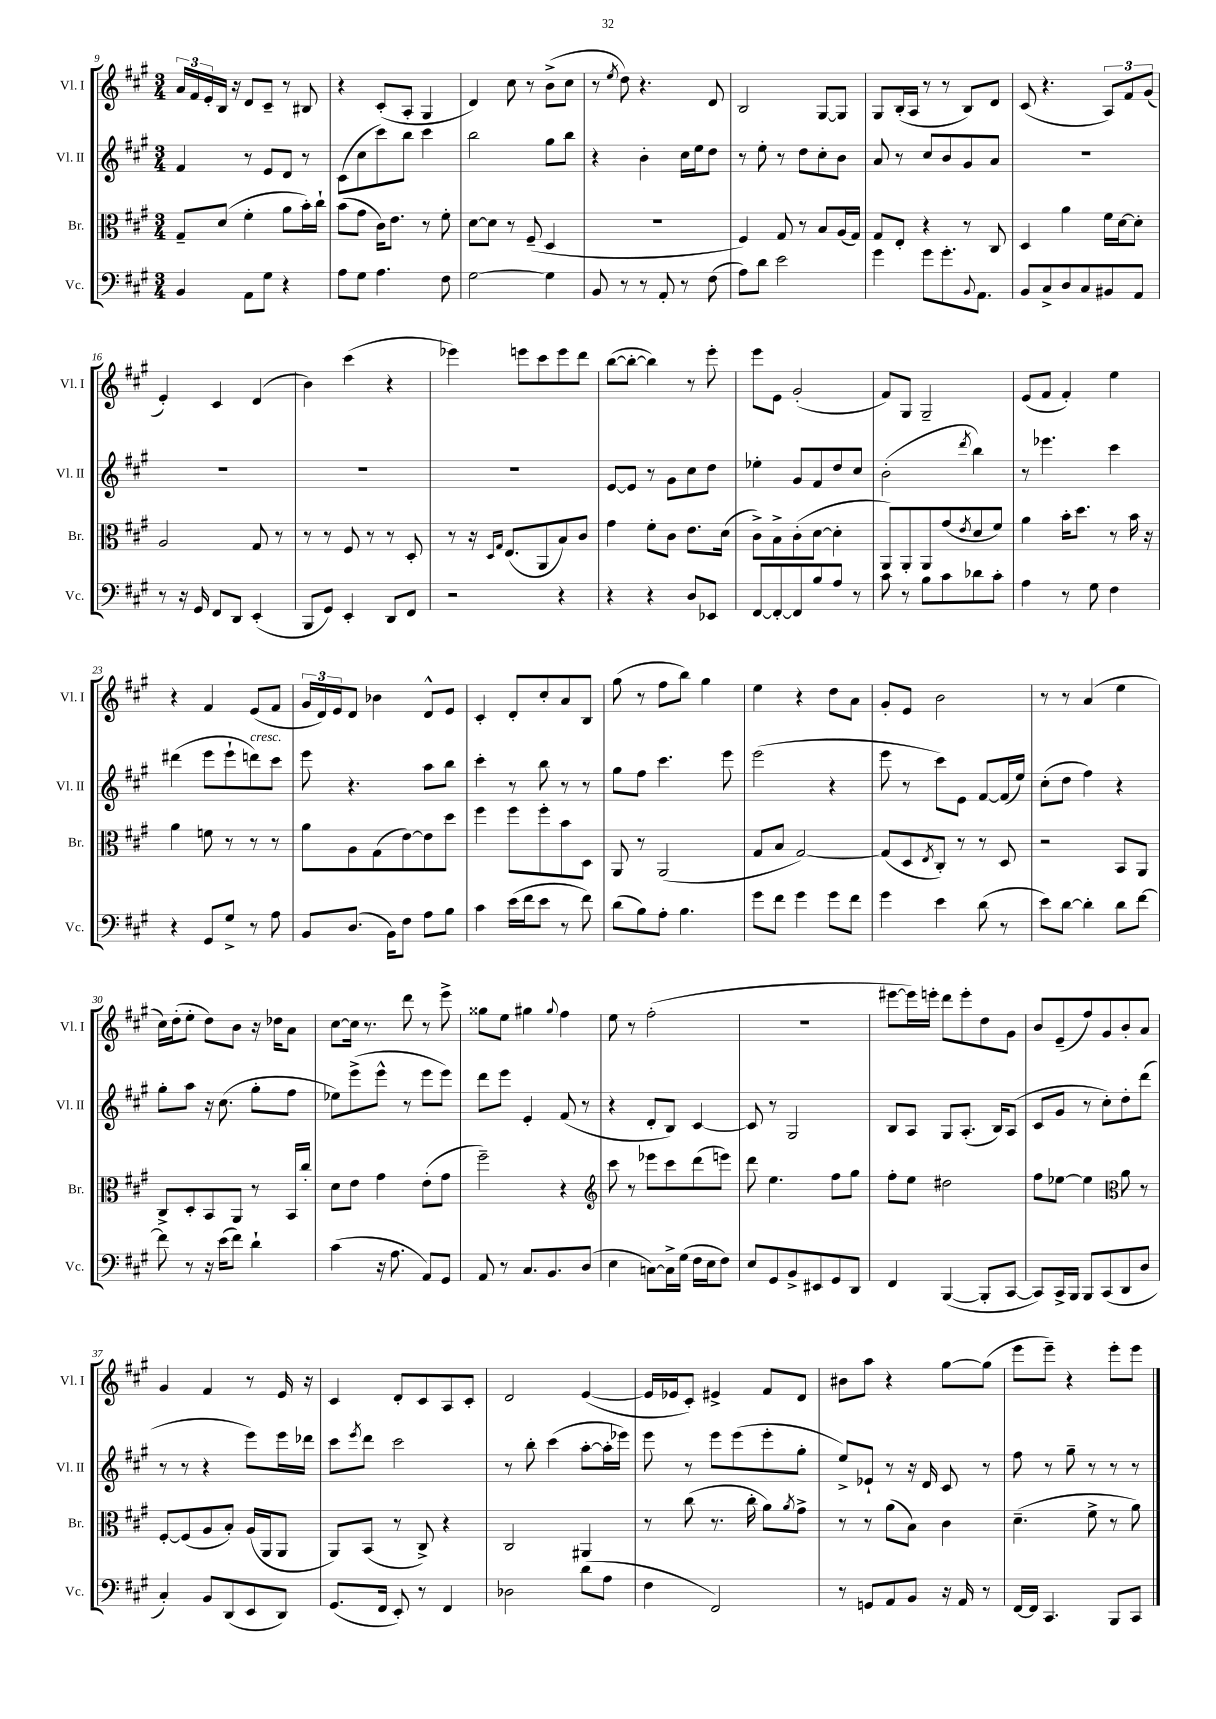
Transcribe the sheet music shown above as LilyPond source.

<<
\new StaffGroup <<
\new Staff = "s0" \with { instrumentName = "Vl. I" shortInstrumentName = "Vl. I" } {
    \clef treble \key a \major \numericTimeSignature \time 3/4
    \tuplet 3/2 { a'16 fis'16 e'16-. } b16 r16 d'8 cis'8-- r8 bis8 |
    r4 cis'8-.( a8-. gis4 |
    d'4) cis''8 r8 b'8->( cis''8 |
    r8 \acciaccatura { e''8 } d''8) r4. d'8 |
    b2 gis8~ gis8 |
    gis8 b16-.( a16 r8 r8 b8) d'8 |
    cis'8( r4. \tuplet 3/2 { a8) fis'8 gis'8( } |
    e'4-.) cis'4 d'4( |
    b'4) cis'''4( r4 |
    ees'''4) e'''8 cis'''8 e'''8 d'''8 |
    b''8~( b''8~-. b''4) r8 e'''8-. |
    e'''8 e'8 gis'2-.( |
    fis'8) gis8 gis2-- |
    e'8( fis'8 fis'4-.) e''4 |
    r4 fis'4 e'8( fis'8 |
    \tuplet 3/2 { gis'16 d'16) e'16 } d'8 bes'4 d'8-^ e'8 |
    cis'4-. d'8-. cis''8-. a'8 b8 |
    gis''8( r8 fis''8 b''8) gis''4 |
    e''4 r4 d''8 a'8 |
    gis'8-. e'8 b'2 |
    r8 r8 a'4( e''4 |
    cis''16) d''16-.( e''8-. d''8) b'8 r16 des''16 a'8 |
    cis''8~ cis''16 r8. d'''8 r8 e'''8-> |
    gisis''8 e''8 gis''4 \appoggiatura { gis''8 } fis''4 |
    e''8 r8 fis''2-.( |
    R2. |
    eis'''8~ eis'''16) e'''16-. d'''8 e'''8-. d''8 gis'8 |
    b'8 e'8--( fis''8) gis'8 b'8-. a'8 |
    gis'4 fis'4 r8 e'16 r16 |
    cis'4 d'8-. cis'8 a8 cis'8-. |
    d'2 e'4~( |
    e'16 ees'16 cis'8-.) eis'4-> fis'8 d'8 |
    bis'8 a''8 r4 gis''8~ gis''8( |
    e'''8 e'''8--) r4 e'''8-. e'''8 \bar "|." |
}
\new Staff = "s1" \with { instrumentName = "Vl. II" shortInstrumentName = "Vl. II" } {
    \clef treble \key a \major \numericTimeSignature \time 3/4
    fis'4 r8 e'8 d'8 r8 |
    cis'8( cis''8 cis'''8) b''8 cis'''4 |
    b''2 gis''8 b''8 |
    r4 b'4-. cis''16 e''16 d''8 |
    r8 e''8-. r8 d''8 cis''8-. b'8 |
    a'8 r8 cis''8 b'8 gis'8 a'8 |
    R2. |
    R2. |
    R2. |
    R2. |
    e'8~ e'8 r8 gis'8 cis''8 d''8 |
    ees''4-. gis'8 fis'8 d''8 cis''8 |
    b'2-.( \acciaccatura { d'''8 } b''4) |
    r8 ees'''4. cis'''4 |
    dis'''4( e'''8 e'''8-! d'''8^\markup { \italic "cresc." }) cis'''8 |
    e'''8 r4. a''8 b''8 |
    cis'''4-. r8 b''8 r8 r8 |
    gis''8 fis''8 cis'''4. e'''8 |
    e'''2( r4 |
    e'''8 r8 cis'''8) e'8 fis'8~ fis'16( e''16) |
    cis''8-.( d''8 fis''4) r4 |
    gis''8-. a''8 r16 cis''8.( gis''8-. fis''8 |
    ees''8) e'''8->( e'''8-^ r8 e'''8 e'''8) |
    d'''8 e'''8 e'4-. fis'8( r8 |
    r4 d'8-. b8) cis'4~ |
    cis'8 r8 gis2 |
    b8 a8 gis8 a8.-.( b16) a8( |
    cis'8 gis'8 r8 cis''8-.) d''8-. d'''8( |
    r8 r8 r4 e'''8) e'''16 des'''16 |
    cis'''8 \acciaccatura { e'''8 } d'''8 cis'''2 |
    r8 b''8-. cis'''4( a''8~-. a''16-. ees'''16) |
    e'''8 r8 e'''8 e'''8( e'''8-. gis''8-. |
    e''8->) ees'8-! r8 r16 d'16 cis'8 r8 |
    fis''8 r8 gis''8-- r8 r8 r8 \bar "|." |
}
\new Staff = "s2" \with { instrumentName = "Br." shortInstrumentName = "Br." } {
    \clef alto \key a \major \numericTimeSignature \time 3/4
    gis8-- d'8( fis'4-. a'8 b'16-.) cis''16-! |
    b'8( gis'8 cis'16) e'8. r8 fis'8-. |
    d'8~ d'8 r8 fis8--( d4 |
    R2. |
    fis4) gis8 r8 b8 a16( gis16) |
    gis8 e8-. r4 r8 cis8 |
    d4 a'4 fis'16 d'16~ d'8-. |
    a2 gis8 r8 |
    r8 r8 fis8 r8 r8 d8-. |
    r8 r16 \grace { d16 gis16 } e8.( a,8 b8) cis'8 |
    gis'4 fis'8-. cis'8 e'8. d'16( |
    cis'8->) b8-> cis'8-.( d'8~ d'4-. |
    a,8) a,8-. a,8 gis'8( \acciaccatura { e'8 } d'8 fis'8) |
    a'4 b'16-. d''8. r8 b'16 r16 |
    a'4 f'8 r8 r8 r8 |
    a'8 a8 gis8( e'8~) e'8 d''8 |
    fis''4 fis''8 fis''8-. b'8 d8 |
    a,8 r8 a,2( |
    gis8 b8 gis2~) |
    gis8( d8 \acciaccatura { e8 } cis8-.) r8 r8 d8 |
    r2 b,8 a,8 |
    cis8-> d8-. b,8 a,8 r8 b,16 cis''16-. |
    d'8 e'8 gis'4 e'8-.( gis'8 |
    fis''2--) r4 |
    \clef treble cis'''8 r8 ees'''8 cis'''8 d'''8( e'''8) |
    d'''8 e''4. fis''8 gis''8 |
    fis''8-. e''8 dis''2 |
    fis''8 ees''8~ ees''4 \clef alto a'8 r8 |
    fis8~-. fis8( a8 b8-.) a16( a,16 a,8 |
    a,8) b,8( r8 cis8->) r4 |
    cis2 ais,4 |
    r8 cis''8( r8. cis''16-. a'8) \acciaccatura { a'8 } gis'8-> |
    r8 r8 a'8( b8) cis'4 |
    d'4.--( fis'8-> r8 a'8) \bar "|." |
}
\new Staff = "s3" \with { instrumentName = "Vc." shortInstrumentName = "Vc." } {
    \clef bass \key a \major \numericTimeSignature \time 3/4
    b,4 a,8 gis8 r4 |
    a8 gis8 a4. fis8 |
    gis2~ gis4 |
    b,8 r8 r8 a,8-. r8 fis8( |
    a8) d'8 e'2 |
    gis'4 gis'8 gis'8.-. \appoggiatura { b,8 } a,8. |
    b,8 cis8-> d8 cis8 bis,8 a,8 |
    r8 r16 gis,16 fis,8 d,8 e,4-.( |
    b,,8 gis,8) e,4-. d,8 fis,8 |
    r2 r4 |
    r4 r4 d8 ees,8 |
    fis,8~ fis,8~-. fis,8 b8 a8 r8 |
    cis'8 r8 b8 cis'8 des'8 cis'8-. |
    a4 r8 gis8 fis4 |
    r4 gis,8 gis8-> r8 a8 |
    b,8 d8.( b,16) fis8 a8 b8 |
    cis'4 e'16( fis'16 e'8 r8 fis'8) |
    d'8( b8) a8-. b4. |
    gis'8 fis'8 gis'4 gis'8 fis'8 |
    gis'4 e'4 d'8( r8 |
    e'8) d'8~ d'4-. d'8 fis'8~ |
    fis'8 r8 r16 e'16( fis'8) d'4-! |
    cis'4( r16 a8. a,8) gis,8 |
    a,8 r8 cis8. b,8. d8( |
    e4 c8~) c16-> gis16( fis16 e16 fis8) |
    e8 gis,8 b,8-> eis,8 gis,8 d,8 |
    fis,4 b,,4~( b,,8-. cis,8~ |
    cis,8) cis,16-> b,,16 b,,8 cis,8( d,8 d8 |
    cis4-.) b,8 d,8( e,8 d,8) |
    gis,8.( fis,16 e,8-.) r8 fis,4 |
    des2 d'8( a8 |
    fis4 fis,2) |
    r8 g,8 a,8 b,8 r16 a,16 r8 |
    fis,16~ fis,16 cis,4. b,,8 cis,8 \bar "|." |
}
>>
>>
\layout { \context { \Score currentBarNumber = #9 } }
